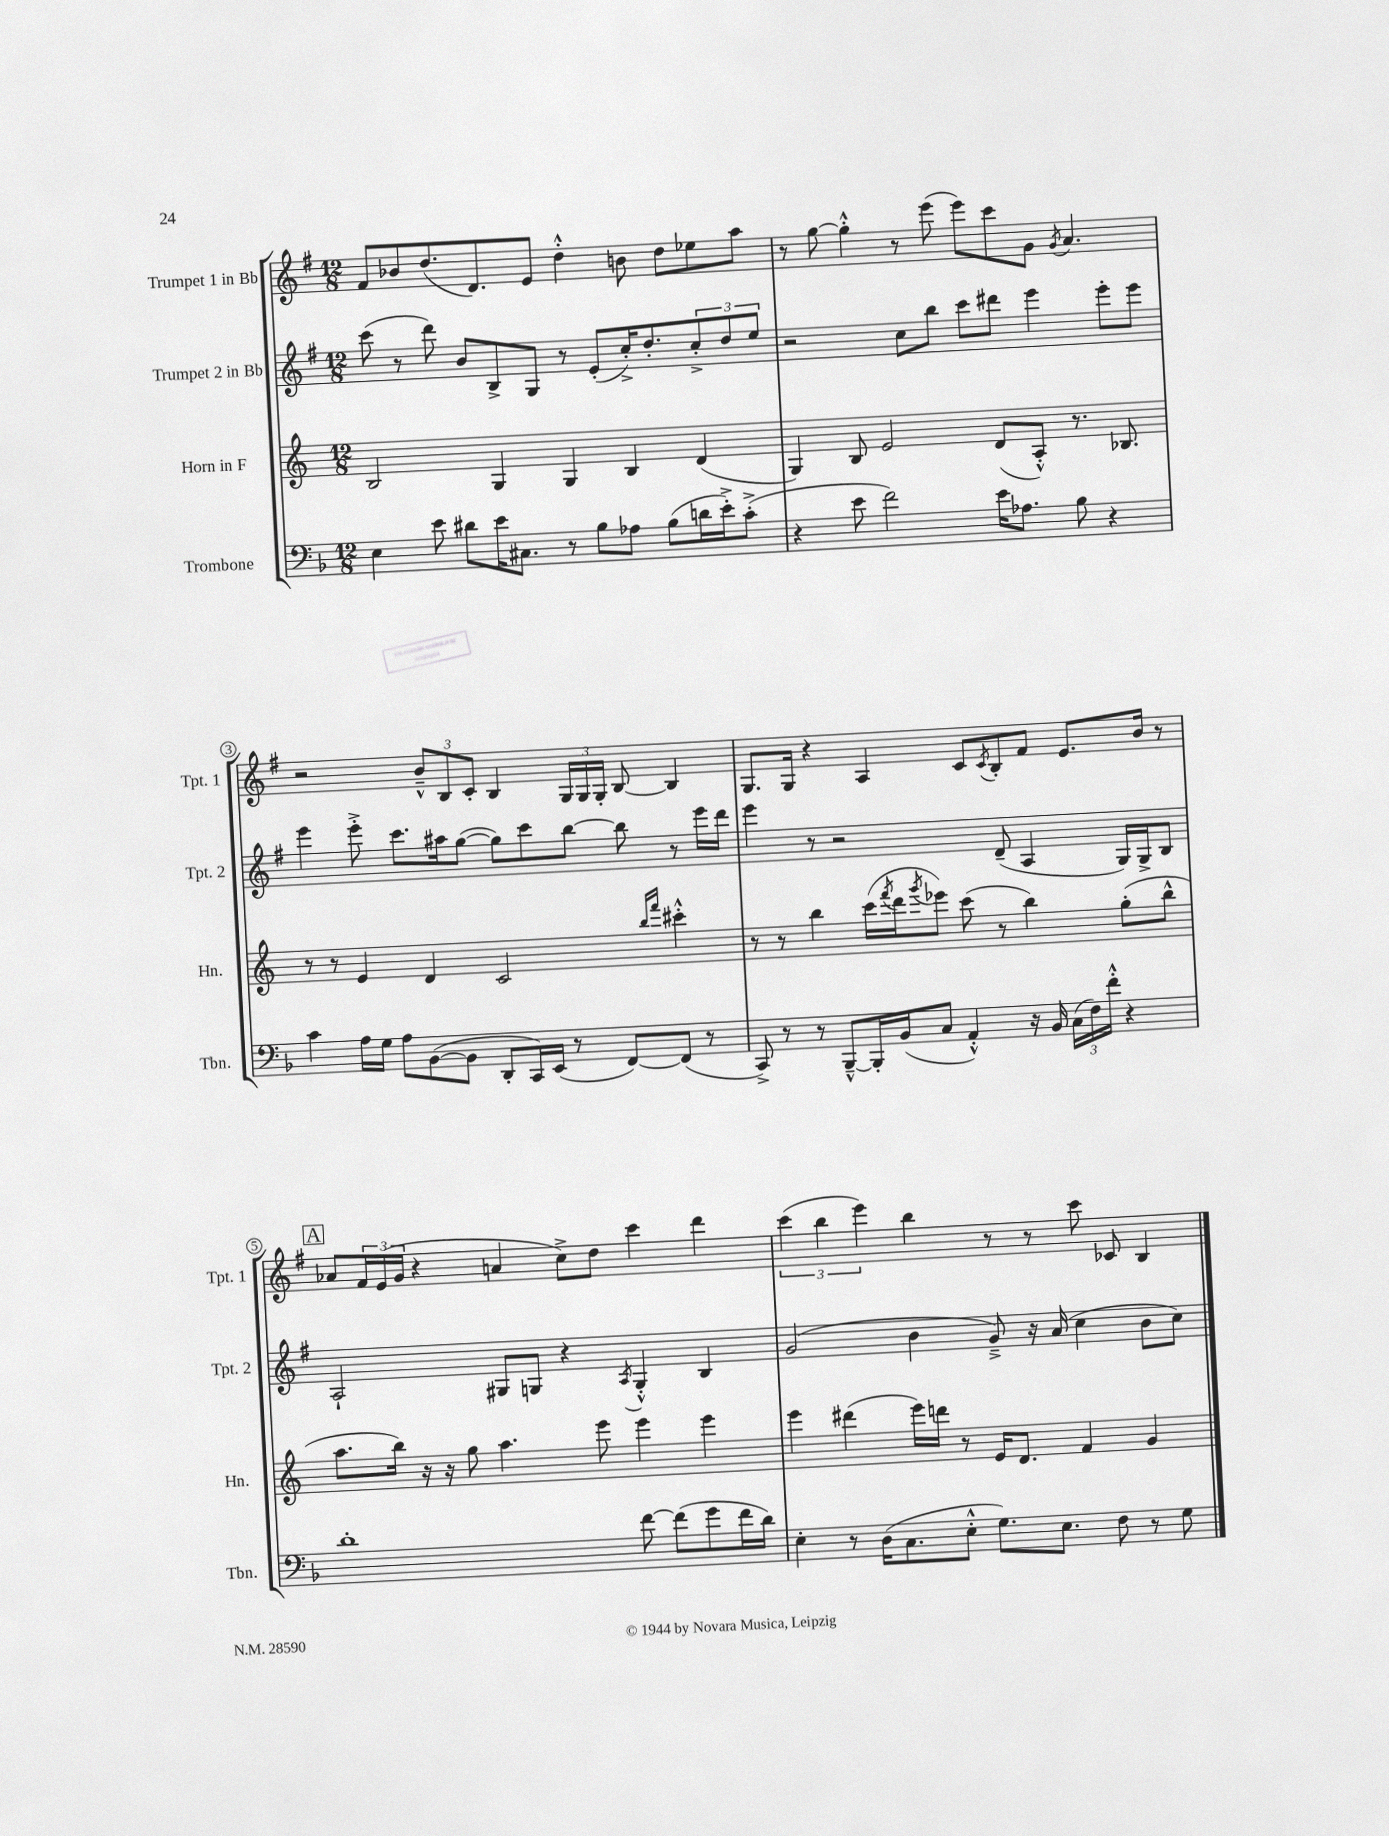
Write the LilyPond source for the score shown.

<<
\new StaffGroup <<
\new Staff = "s0" \with { instrumentName = "Trumpet 1 in Bb" shortInstrumentName = "Tpt. 1" } {
    \clef treble \key g \major \numericTimeSignature \time 12/8
    fis'8 bes'8 d''8.( d'8.) e'8 d''4-.-^ b'8 d''8 ees''8 a''8 |
    r8 g''8~ g''4-.-^ r8 e'''8( e'''8) c'''8 g'8 \acciaccatura { g'8 } a'4. |
    r2 \tuplet 3/2 { b'8---^ b8 c'8-. } b4 \tuplet 3/2 { g16 g16 g16-. } b8~ b4 |
    g8. g16 r4 a4 c'8 \acciaccatura { c'8 } b8-. fis'8 e'8. b'16 r8 |
    \mark \markup { \box "A" } aes'8 \tuplet 3/2 { fis'16 e'16( g'16 } r4 a'4 c''8->) d''8 c'''4 d'''4 |
    \tuplet 3/2 { c'''4( b''4 e'''4) } b''4 r8 r8 c'''8 ces'8 b4 \bar "|." |
}
\new Staff = "s1" \with { instrumentName = "Trumpet 2 in Bb" shortInstrumentName = "Tpt. 2" } {
    \clef treble \key g \major \numericTimeSignature \time 12/8
    c'''8( r8 d'''8) b'8 b8-> g8 r8 e'8-.( c''16-.->) d''8.-. \tuplet 3/2 { c''8-.-> d''8 e''8 } |
    r2 c''8 b''8 c'''8 dis'''8 e'''4 e'''8-. e'''8 |
    e'''4 e'''8-.-> c'''8. ais''16 g''8~( g''8) c'''8 b''8~ b''8 r8 e'''16 d'''16 |
    e'''4 r8 r2 d'8--( a4 g16) g16-> b8 |
    \mark \markup { \box "A" } a2-! gis8 g8 r4 \acciaccatura { a8 } g4-.-^ b4 |
    g'2( b'4 g'8--->) r16 a'16( c''4 b'8 c''8) \bar "|." |
}
\new Staff = "s2" \with { instrumentName = "Horn in F" shortInstrumentName = "Hn." } {
    \clef treble \key c \major \numericTimeSignature \time 12/8
    b2 g4 g4 b4 d'4( |
    g4) b8 e'2 d'8( a8-.-^) r8. bes8. |
    r8 r8 e'4 d'4 c'2 \grace { b''16 f'''16 } cis'''4-.-^ |
    r8 r8 b''4 c'''16( \acciaccatura { f'''8 } d'''16 \acciaccatura { g'''8 } ees'''8) c'''8( r8 b''4) g''8-.( b''8-^ |
    \mark \markup { \box "A" } a''8. b''16) r16 r16 g''8 a''4. e'''8 e'''4 e'''4 |
    e'''4 dis'''4( e'''16) d'''16 r8 e'16 d'8. f'4 g'4 \bar "|." |
}
\new Staff = "s3" \with { instrumentName = "Trombone" shortInstrumentName = "Tbn." } {
    \clef bass \key f \major \numericTimeSignature \time 12/8
    e4 e'8 dis'8 e'16 cis8. r8 bes8 aes8 bes8( d'16 e'16-.->) c'8-.->( |
    r4 e'8 f'2) e'16 aes8. bes8 r4 |
    c'4 a16 g16 a8 bes,8~( bes,8 d,8-. c,16) e,16( r8 f,8~) f,8( r8 |
    c,8->) r8 r8 bes,,8~---^ bes,,16-. bes,16( c8 a,4-.-^) r16 bes,16 \tuplet 3/2 { c16( f16) f'16-.-^ } r4 |
    \mark \markup { \box "A" } d'1-. f'8~ f'8( g'8 f'16 d'16) |
    e4-. r8 d16( c8. e8-.-^ g8.) e8. f8 r8 g8 \bar "|." |
}
>>
>>
\layout { \context { \Score \override BarNumber.stencil = #(make-stencil-circler 0.1 0.3 ly:text-interface::print) } }
